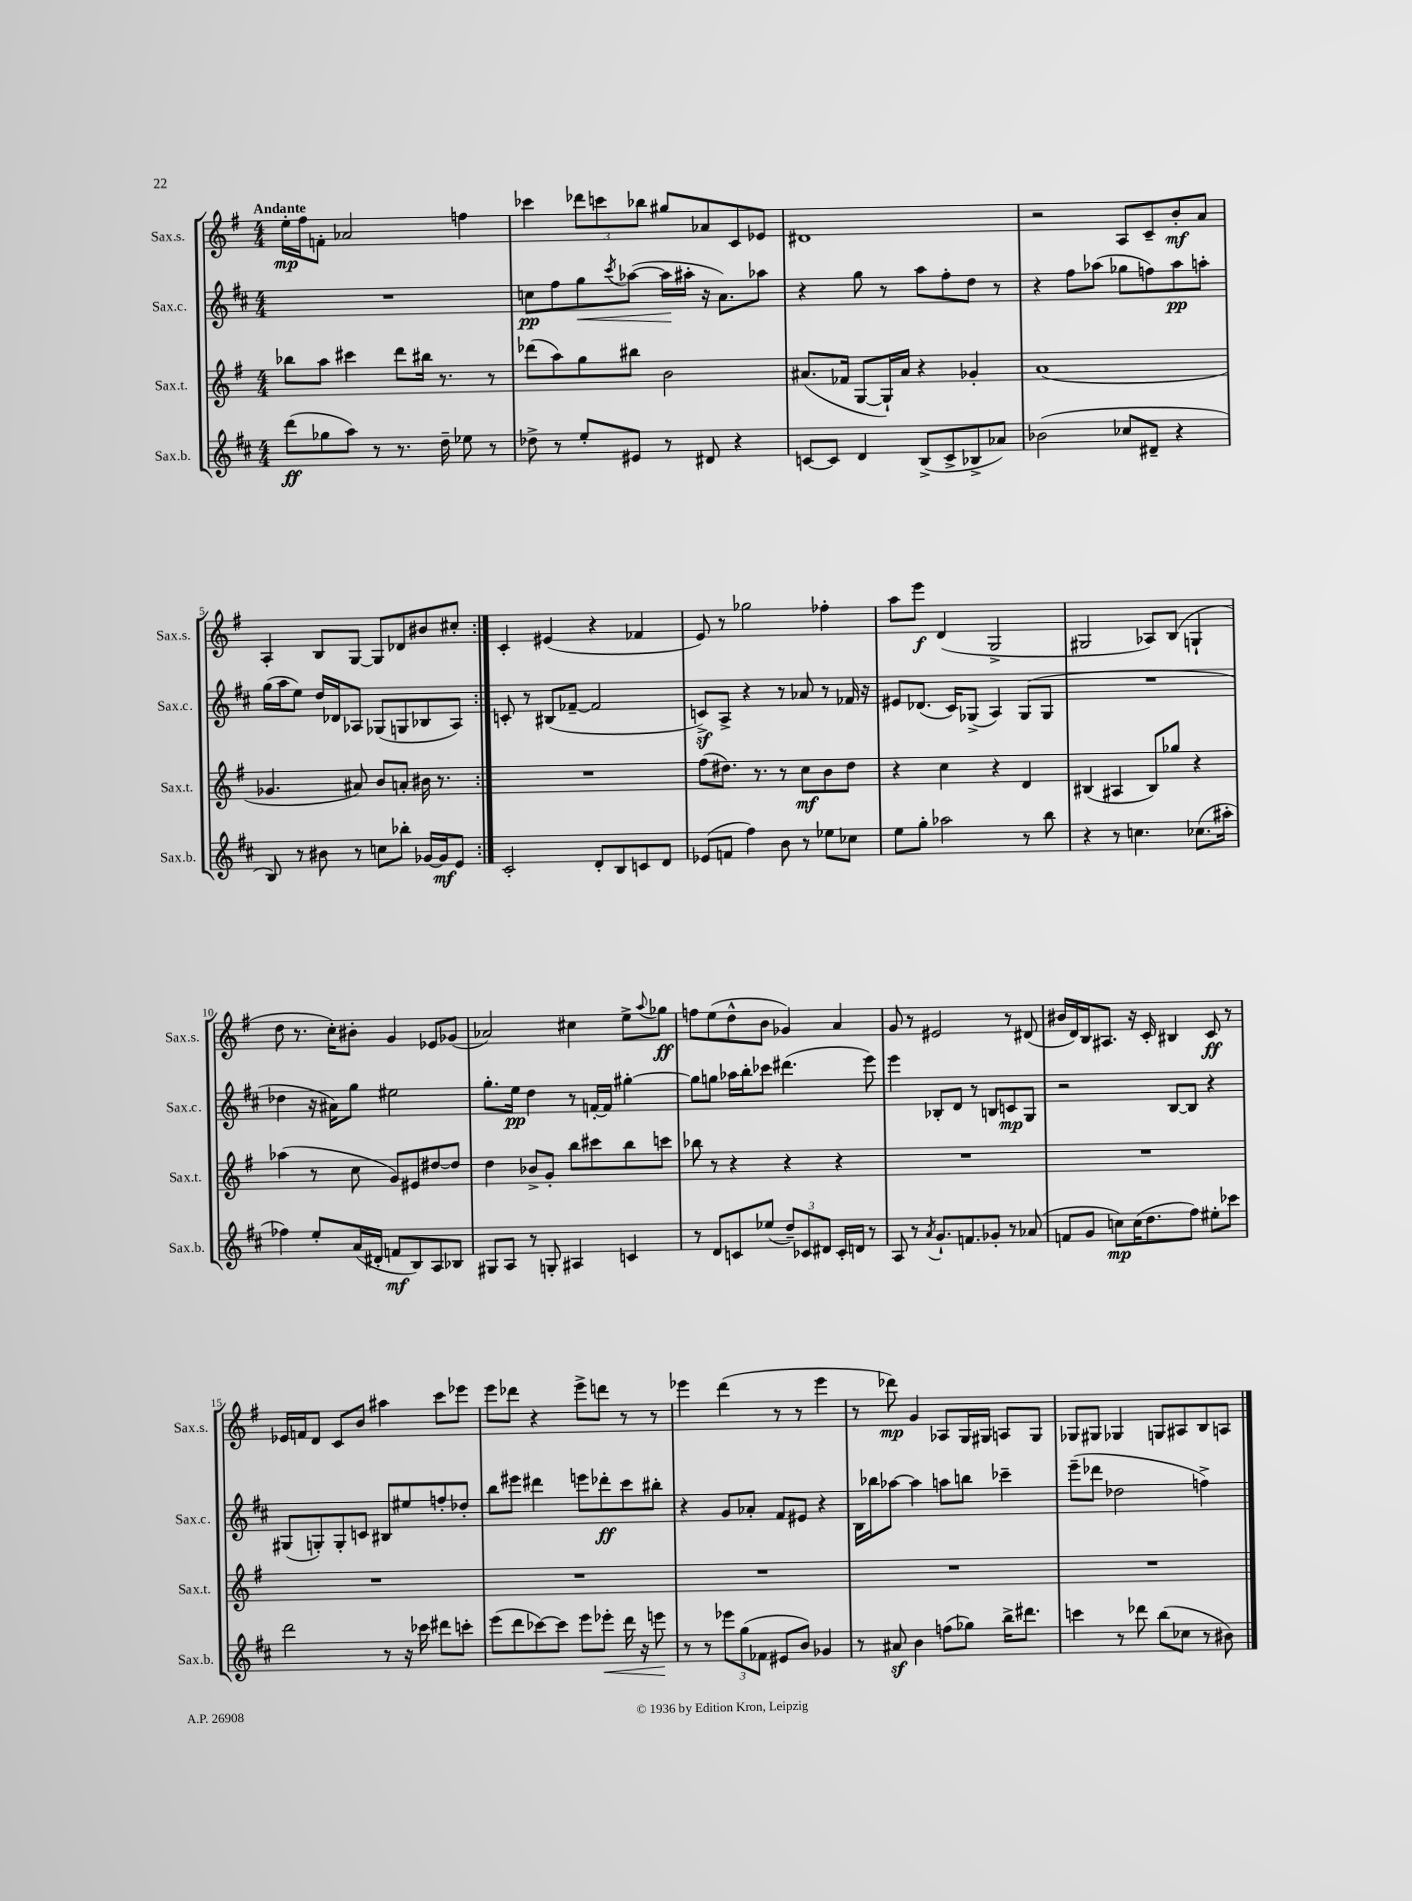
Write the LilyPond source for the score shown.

<<
\new StaffGroup <<
\new Staff = "s0" \with { instrumentName = "Sax.s." shortInstrumentName = "Sax.s." } {
    \clef treble \key g \major \numericTimeSignature \time 4/4 \tempo "Andante"
    \repeat volta 2 { e''16-.\mp fis''16 f'8-. aes'2 f''4 |
    ces'''4 \tuplet 3/2 { des'''8 c'''8 bes''8 } gis''8 aes'8 c'8 ees'8 |
    dis'1 |
    r2 a8 c'8-- b'8-.\mf a'8 |
    a4-. b8 g8~ g8 des'8 bis'8 cis''8-. | }
    c'4-. eis'4( r4 fes'4 |
    e'8) r8 ges''2 fes''4-. |
    a''8 e'''8\f d'4( g2-> |
    gis2 aes8) b8( g4-! |
    d''8 r8. c''16-.) bis'8-. g'4 ees'8 ges'8( |
    aes'2) cis''4 e''8-> \appoggiatura { a''8 } ges''8\ff |
    f''8 e''8( d''8-^ b'8 ges'4) a'4 |
    g'8 r8 eis'2 r8 dis'8( |
    bis'16 d'16) b16 ais8. r16 c'16-. bis4 c'8\ff r8 |
    ees'16 f'16 d'8 c'8 b'8 ais''4 c'''8 ees'''8 |
    e'''8 des'''8 r4 e'''8-> d'''8 r8 r8 |
    ees'''4 d'''4( r8 r8 ees'''4 |
    r8 des'''8\mp) g'4 aes8 g16 gis16 a8 gis8 |
    ges8 gis8 ges4 g8 ais8 b8 a8 \bar "|." |
}
\new Staff = "s1" \with { instrumentName = "Sax.c." shortInstrumentName = "Sax.c." } {
    \clef treble \key d \major \numericTimeSignature \time 4/4
    \repeat volta 2 { R1 |
    c''8\pp fis''8 g''8\< \acciaccatura { cis'''8 } aes''8~( aes''16\! ais''16-. r16 a'8.) aes''8 |
    r4 g''8 r8 a''8 fis''8-. d''8 r8 |
    r4 fis''8 aes''8( ges''8 f''8) aes''8\pp a''8-. |
    g''16( a''16 e''8) d''16 des'16 aes8 ges8( g8 bes8 aes8) | }
    c'8-. r8 bis8( fes'8~-- fes'2 |
    c'8->\sf) a8-> r4 r8 aes'8 r8 fes'16 r16 |
    eis'8 des'8.( cis'16) ges8->( a4) ges8( ges8 |
    R1 |
    des''4 r16 ais'16) g''8 eis''2 |
    g''8.-. e''16\pp d''4 r8 f'16~-. f'16 gis''4~-. |
    gis''8 g''8 aes''16 b''16-. ces'''8 dis'''4.( e'''8) |
    e'''4 bes8-. d'8 r8 b8 c'8\mp g8 |
    r2 b8~ b8 r4 |
    gis8( g8-.) g8-. c'8 bis8 eis''8 f''8-. des''8-. |
    b''8 eis'''8 dis'''4 e'''8 des'''8-.\ff cis'''8 bis''8-. |
    r4 g'8 aes'8-. fis'8 eis'8 r4 |
    b16 bes''16 aes''8~ aes''4 a''8 b''8 ces'''4-- |
    e'''8--( des'''8 des''2 f''4->) \bar "|." |
}
\new Staff = "s2" \with { instrumentName = "Sax.t." shortInstrumentName = "Sax.t." } {
    \clef treble \key g \major \numericTimeSignature \time 4/4
    \repeat volta 2 { bes''8 a''8 cis'''4 d'''8 bis''16 r8. r8 |
    des'''8( a''8) g''8 bis''8 b'2 |
    ais'8.( fes'16 g8~ g16-!) ais'16 r4 ges'4-. |
    a'1( |
    ges'4. ais'8) b'8 a'8-. bis'16 r8. | }
    R1 |
    fis''8( dis''8.) r8. r8 c''8\mf b'8 dis''8 |
    r4 c''4 r4 d'4 |
    bis4( ais4 bis8) ges''8 r4 |
    aes''4( r8 c''8 g'8) eis'8 dis''8~ dis''8 |
    d''4 bes'8-> g'8-. b''8 cis'''8 b''8 c'''8 |
    bes''8 r8 r4 r4 r4 |
    R1 |
    R1 |
    R1 |
    R1 |
    R1 |
    R1 |
    R1 \bar "|." |
}
\new Staff = "s3" \with { instrumentName = "Sax.b." shortInstrumentName = "Sax.b." } {
    \clef treble \key d \major \numericTimeSignature \time 4/4
    \repeat volta 2 { d'''8\ff( ges''8 a''8) r8 r8. d''16-- ees''8 r8 |
    des''8-> r8 e''8-. eis'8 r8 dis'8 r4 |
    c'8~ c'8 d'4 b8->( c'8-> bes8-> aes'8) |
    bes'2( ces''8 dis'8-- r4 |
    b8) r8 bis'8 r8 c''8 bes''8-. ges'16~ ges'16\mf e'8 | }
    cis'2-. d'8-. b8 c'8 d'8 |
    ees'8( f'8 fis''4) b'8 r8 ees''8 ces''8 |
    e''8 g''8-. aes''2 r8 b''8 |
    r4 r8 c''4. ces''8.( ais''16-. |
    fes''4) e''8-. a'16( dis'16-. f'8\mf b8) a8 bes8 |
    gis8 a8 r8 g8-. ais4 c'4 |
    r8 d'8 c'8 ees''8( \tuplet 3/2 { d''8--) ces'8 dis'8 } ces'16-. d'16 r8 |
    a8 r8 \acciaccatura { a'8 } g'8.-! f'8. ges'8-. r8 aes'8( |
    f'8 g'8 c''8\mp) c''16( d''8. fis''8) eis''8-. ces'''8 |
    d'''2 r8 r16 ces'''16 dis'''8 c'''8-. |
    e'''8( d'''8 ces'''8~) ces'''8 e'''8 ees'''8-.\< d'''16 r16 e'''8\! |
    r8 r8 \tuplet 3/2 { ees'''8 g''8( fes'8 } eis'8 b'8) ges'4 |
    r8 ais'8\sf b'4 f''8( ges''8) b''16-> dis'''8. |
    c'''4 r8 des'''8 b''8( ces''8 r8 bis'8) \bar "|." |
}
>>
>>
